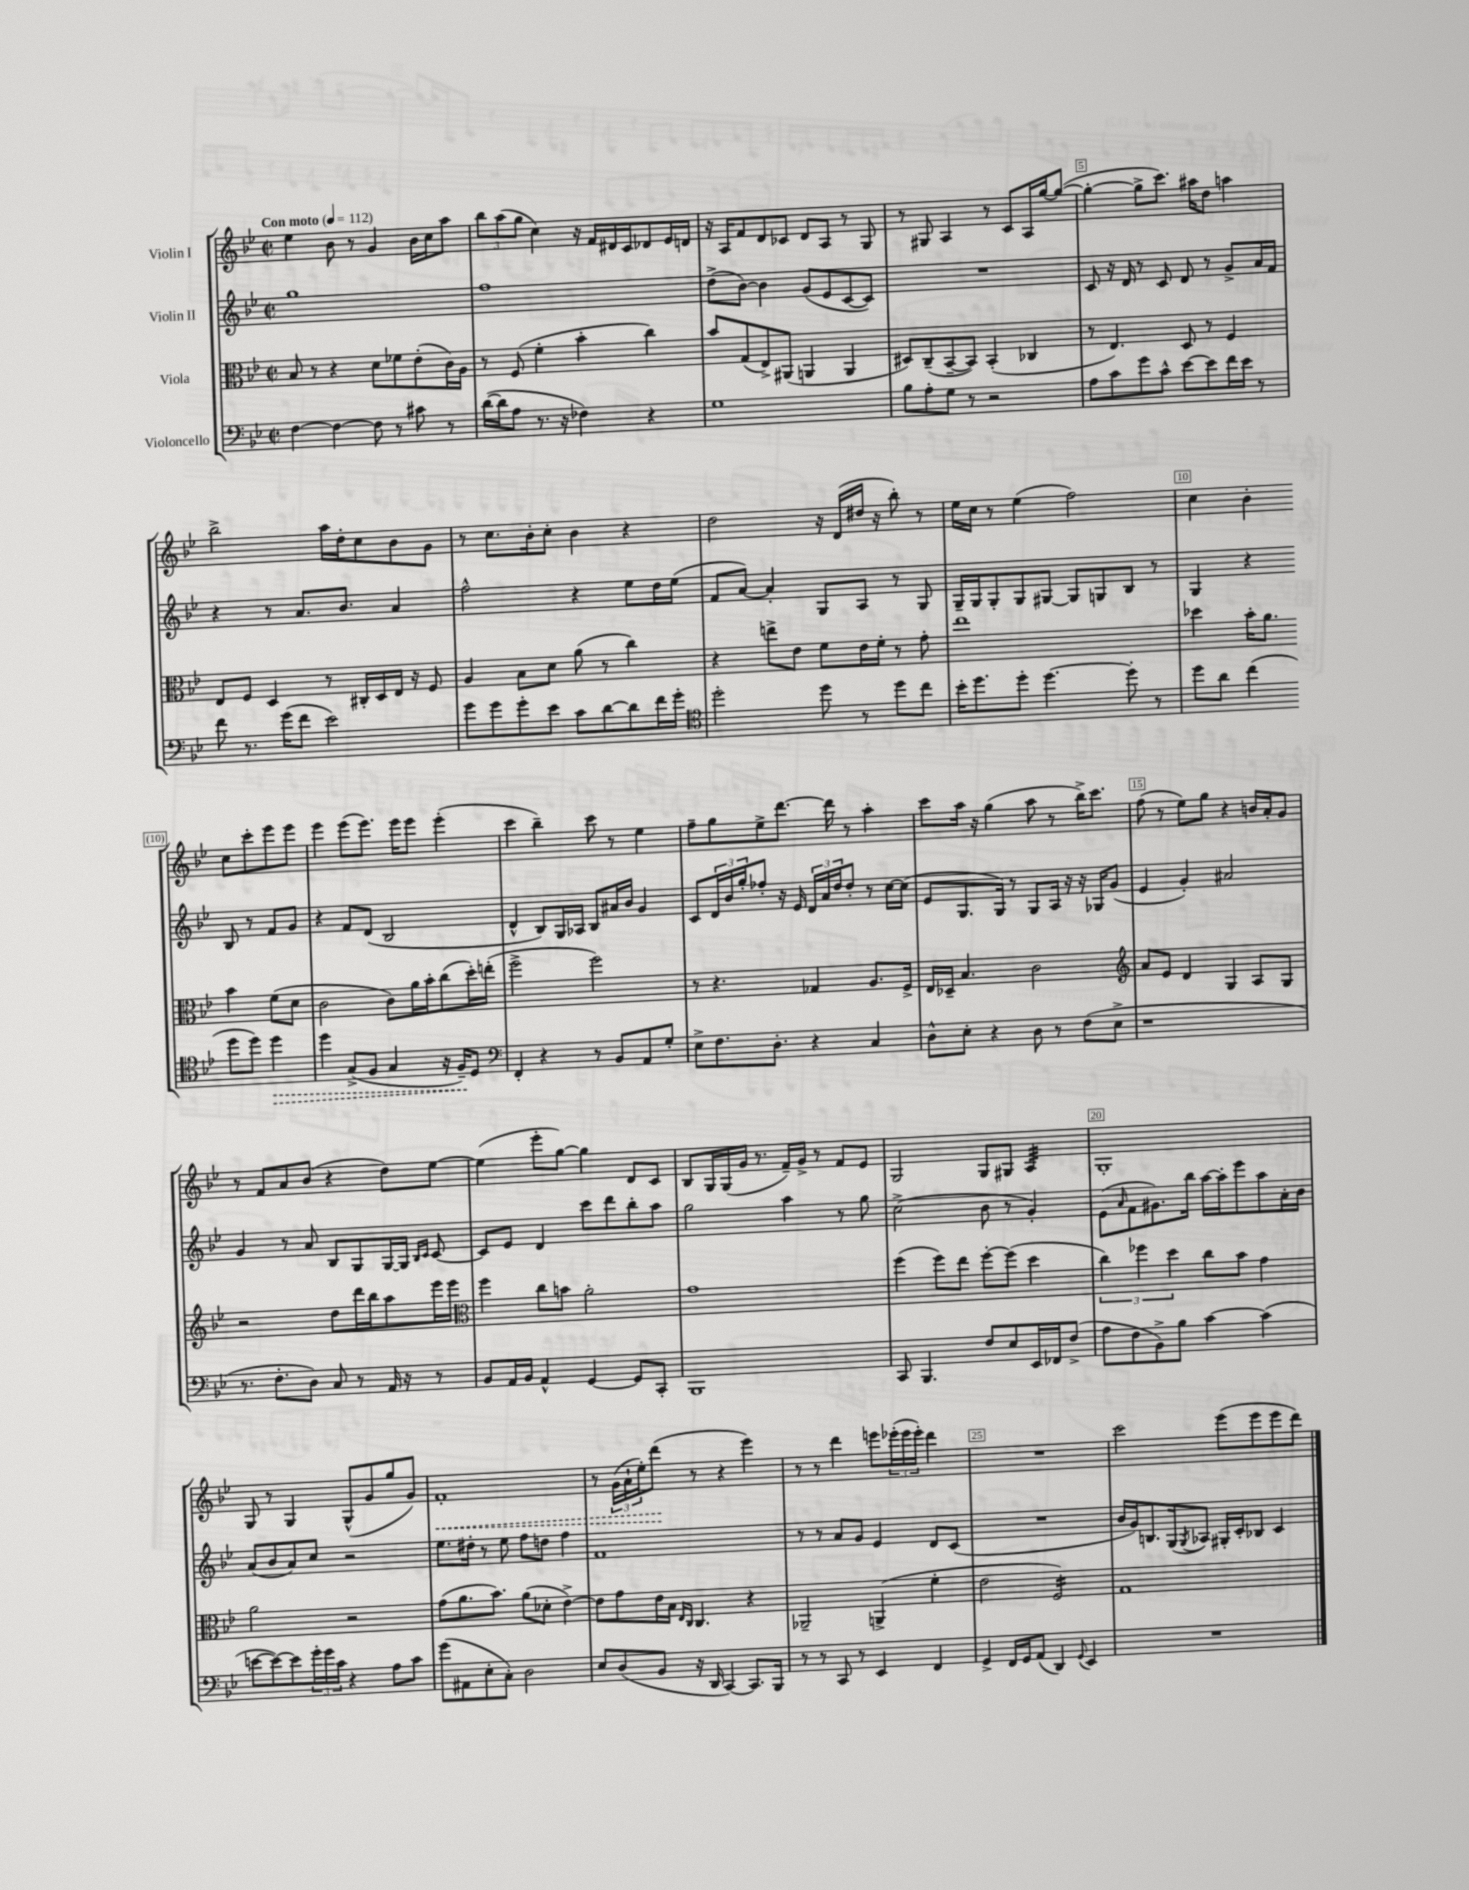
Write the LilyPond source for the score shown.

<<
\new StaffGroup <<
\new Staff = "s0" \with { instrumentName = "Violin I" } {
    \clef treble \key bes \major \defaultTimeSignature \time 2/2 \tempo "Con moto" 4 = 112
    ees''4 bes'8 r8 g'4 bes'16 c''16 a''8 |
    \tuplet 3/2 { bes''8 a''8( g''8 } c''4) r16 f'16 dis'16 c'16 des'8 ees'16 d'16 |
    r16 a16 f'8 d'8 ces'8 d'8 a8 r8 g8 |
    r8 gis8 a4 r8 c'8 a16 g''16~ g''8~( |
    g''4~-. g''8-> c'''8.) ais''16 d''8 a''4 |
    bes''2-> a''16 d''16-. c''8 bes'8 g'8 |
    r8 c''8. bes'16-. c''8-. bes'4 r4 |
    d''2 r16 d'16( dis''16 r16 bes''8-.) r8 |
    ees''16 c''16 r8 ees''4( f''2) |
    c''4 bes'4-. c''8 c'''8-. ees'''8 ees'''8 |
    ees'''4 ees'''8( ees'''8.) ees'''16 ees'''8 ees'''4-.( |
    c'''4 bes''4--) c'''8 r8 ees''4 |
    f''8-- g''8 ees''8-> d'''8.~ d'''16 r8 a''4-. |
    c'''8 a''16 r16 g''4( a''8 r8 bes''16->) c'''8. |
    f''8( r8 ees''8) g''8 r4 b'16 a'16-. g'8 |
    r8 f'8 a'8 bes'8( r4 d''8) ees''8~ |
    ees''4( ees'''8-. g''8~) g''4 d'8 c'8 |
    bes8 g16 g16( g'16 r8. f'16--) g'16-> r8 f'8 ees'8 |
    g2 g8 gis8 a4:32 |
    g1-. |
    g8 r8 g4 g8-^( g'8 g''8 g'8) |
    \once \override Hairpin.style = #'dashed-line f'1-.\< |
    r8 \tuplet 3/2 { g'16( a'16-! ees''16-.) } d'''8\!( r8 r4 ees'''4) |
    r8 r8 d'''4 e'''8 \tuplet 3/2 { ees'''16-.( ees'''16 ees'''16-.) } d'''4 |
    R1 |
    c'''2 ees'''8( ees'''8 ees'''8 d'''8) \bar "|." |
}
\new Staff = "s1" \with { instrumentName = "Violin II" } {
    \clef treble \key bes \major \defaultTimeSignature \time 2/2
    g''1 |
    f''1 |
    d''8->( bes'8~) bes'4 g'8( ees'8 c'8~ c'8) |
    R1 |
    c'8 r16 d'16 r8 c'8 d'8 r8 g'8-> a'16 f'16 |
    r4 r8 a'8. bes'8. a'4 |
    f''2-^ r4 ees''8 d''16 ees''16( |
    f'8 a'8~) a'4-. g8 a8 r8 g8 |
    g16-- g16 g8-. g8 gis8~ gis8 g8 bes8 r8 |
    g4 r4 bes8 r8 f'8 g'8 |
    r4 f'8 d'8( bes2 |
    d'4-^ bes8) g16 aes16 bes8 ais'16 bes'16 g'4 |
    c'8 \tuplet 3/2 { d'16 bes'16 g''16-. } fes''8-. r16 ees'16 \tuplet 3/2 { d'16 a'16 d''16 } d''8-. r8 c''16~ c''16( |
    ees'8 g8. g16) r8 g8 a16 r16 r16 ges16 g'8( |
    ees'4 g'4-.) ais'2 |
    g'4 r8 a'8 bes8 g8 g16~ g16 \grace { bes16 c'16 } c'8~ |
    c'8 ees'8 d'4 c'''8 d'''8 bes''8-. a''8 |
    g''2 a''4 r8 g''8 |
    c''2->( bes'8 r8 g'4-.) |
    ees'8( \grace { a'16 } f'8 gis'8.) bes''16 a''16~ a''16-. ees'''8 a''8 a'16-. bes'16 |
    a'8( bes'8 a'8) c''8 r2 |
    ees''8. dis''16-. r8 ees''8 f''8 d''8 f''4 |
    f'1 |
    r8 r8 a'8 g'8 ees'4 d'8 c'8( |
    R1 |
    bes'16 g'16) b8. g16( \acciaccatura { g8 } aes8) gis16-. c'16-. bes8 c'4 \bar "|." |
}
\new Staff = "s2" \with { instrumentName = "Viola" } {
    \clef alto \key bes \major \defaultTimeSignature \time 2/2
    bes8 r8 r4 d'8 fes'8 ees'8-.( c'16) a16 |
    r8 f8( f'4-. bes'4-. c''4) |
    bes'8 g8( ees8->) ais,8( a,4 a,4 |
    dis8) c8--( bes,8~-- bes,8) bes,4-.( ces4 |
    r8 ees4.) d8 r8 f4 |
    ees8 f8 d4 r8 cis16-. d16 ees16 r16 f8 |
    a4 bes8 d'8 a'8( r8 c''4) |
    r4 e''8-> ees'8 f'8 ees'16 f'16-. r8 g'8-. |
    ees''1 |
    des''4 bes'16-. a'8. bes'4 f'8( d'8 |
    c'2 c'8) a'16 bes'16-. c''8( d''16-.) e''16-.( |
    f''2-> f''2) |
    r8 r4. ges4 a8. f16-> |
    ees16 des16-- bes4. c'2 |
    \clef treble a'8 ees'8 d'4 g4 a8 g8 |
    r2 d''8 d'''16 bes''16 a''8 ees'''16 ees'''16 |
    \clef alto f''4 c''8 b'8 a'2-. |
    g'1 |
    f''4( f''8) ees''8 f''8~-. f''8( d''4 |
    \tuplet 3/2 { c''4) fes''4 d''4 } c''8 bes'8 g'4 |
    a'2 r2 |
    g'8( a'8. bes'8.) a'8( des'8-. ees'4~->) |
    ees'8 g'8 ees'16 bes16 \grace { ees16 c16 } c4. r4 |
    aes,2-- a,4->( f'4-. |
    ees'2 f2:16) |
    g1 \bar "|." |
}
\new Staff = "s3" \with { instrumentName = "Violoncello" } {
    \clef bass \key bes \major \defaultTimeSignature \time 2/2
    f4~ f4~ f8 r8 cis'8 r8 |
    d'16~( d'16 a8 r8. r16 fes4) r4 |
    g1 |
    bes8 a8-. g8 r8 r2 |
    a8 c'8 g'8 c'8-^ ees'8~ ees'8 f'16 ees'16 r8 |
    f'8 r8. g'16( f'8 ees'2) |
    g'8 g'8 g'8-. ees'8 c'8 d'8~ d'8 f'16 g'16-. |
    \clef tenor d''2-. d''8 r8 d''8 c''8 |
    bes'16-. d''8. d''8-. d''4.~ d''8-. r8 |
    d''8 a'8 c''4( d''8 d''8) \once \override Hairpin.style = #'dashed-line d''4\> |
    d''4 g8->( f8 g4 r16 f16--\!) d8 |
    \clef bass f,4-. r4 r8 bes,8 a,8 g8-. |
    ees8-> f8. d8.-. r4 c4 |
    d8-^ ees8-. r4 d8 r8 f8( ees8-> |
    r1 |
    r8. f8.-. d8) c8 r8 a,16 r16 r8 |
    bes,8 a,16 bes,16 a,4-^ g,4~ g,8 c,8-. |
    bes,,1 |
    c,8 bes,,4. f8 ees8 ees,16 fes,16 f8->( |
    a8 f8 bes,8->) bes8 c'4~ c'4( |
    e'8~ e'8~) e'8 \tuplet 3/2 { g'16-. g'16 c'16 } r4 a8 c'8 |
    g'8( ais,8 ees8-. c8-.) d2 |
    ees8 d8( bes,8 r16 d,16 c,4~) c,8. bes,,16 |
    r8 r8 c,8 r8 ees,4 f,4 |
    g,4-> f,16 g,16 a,8( d,4) \appoggiatura { g,8 } ees,4 |
    R1 \bar "|." |
}
>>
>>
\layout { \context { \Score \override BarNumber.break-visibility = ##(#f #t #t) barNumberVisibility = #(every-nth-bar-number-visible 5) \override BarNumber.stencil = #(make-stencil-boxer 0.1 0.3 ly:text-interface::print) } }
